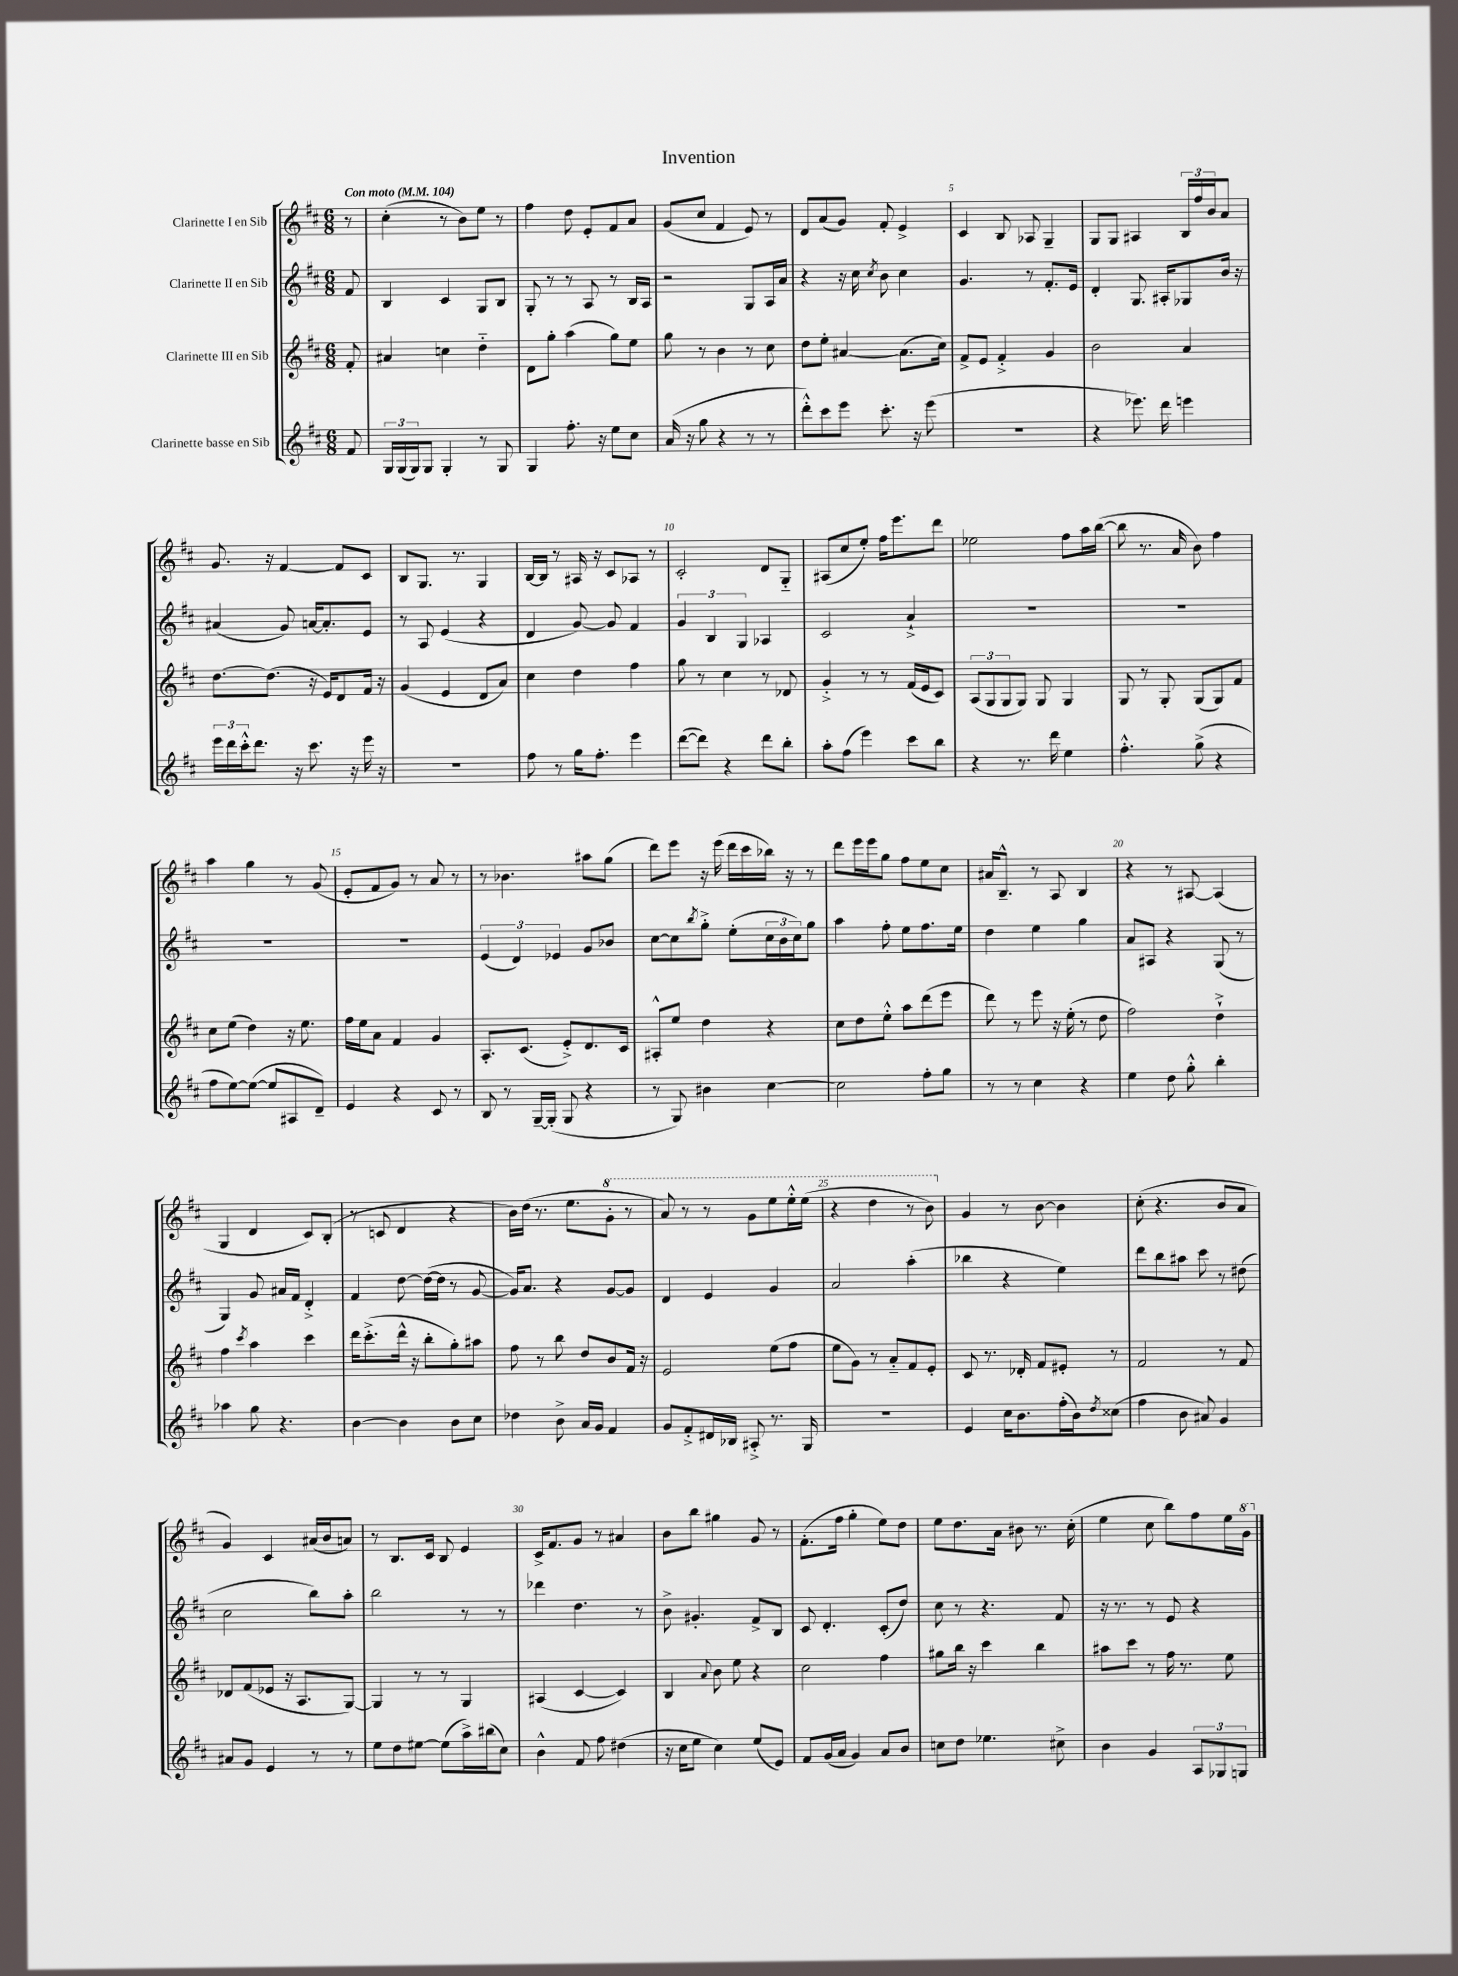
\header { title = "Invention" }
<<
\new StaffGroup <<
\new Staff = "s0" \with { instrumentName = "Clarinette I en Sib" } {
    \clef treble \key d \major \numericTimeSignature \time 6/8 \partial 8 \tempo "Con moto" 4 = 104
    r8 |
    cis''4-.( r8 b'8) e''8 r8 |
    fis''4 d''8 e'8-. fis'8 a'8 |
    g'8( cis''8 fis'4 e'8) r8 |
    d'8 a'8( g'8) fis'8-. e'4-> |
    cis'4 b8 aes8 g4-- |
    g8 g8 ais4 \tuplet 3/2 { b16 fis''16 b'16 } a'8 |
    g'8. r16 fis'4~ fis'8 cis'8 |
    b8 g8. r8. g4 |
    b16~ b16 r8 ais16 r16 cis'8 aes8 r8 |
    cis'2-. d'8 g8-_ |
    ais8( cis''8 e''8-.) fis''16 e'''8. d'''8 |
    ees''2 fis''8 a''16 b''16~( |
    b''8 r8. a'16 b'8) fis''4 |
    a''4 g''4 r8 g'8( |
    e'8-. fis'8 g'8) r8 a'8 r8 |
    r8 bes'4. ais''8 g''8( |
    d'''8) e'''8 r16 e'''16( d'''16 cis'''16 bes''16) r16 r8 |
    d'''8 e'''16 e'''16 g''8 fis''8 e''8 cis''8 |
    ais'16 b8.---^ r8 a8 b4 |
    r4 r8 ais8~ ais4( |
    g4 d'4 cis'8) b8-.( |
    r8 c'8 d'4 r4 |
    b'16) d''16( r8. e''8. \ottava #1 g''8-. r8 |
    a''8) r8 r8 g''8 e'''8 e'''16-.-^ e'''16( |
    r4 d'''4 r8 b''8) \ottava #0 |
    g'4 r8 b'8~ b'4 |
    cis''8-.( r4. b'8 a'8 |
    g'4) cis'4 ais'16( b'16 a'8) |
    r8 b8. cis'16 b8 e'4 |
    cis'16-> fis'8. g'8 r8 ais'4 |
    b'8 b''8 gis''4 g'8 r8 |
    fis'8.-.( fis''16 g''4-. e''8) d''8 |
    e''8 d''8. a'16 bis'8 r8. cis''16-.( |
    e''4 cis''8 b''8) fis''8 e''16 \ottava #1 g''16 \ottava #0 \bar "|." |
}
\new Staff = "s1" \with { instrumentName = "Clarinette II en Sib" } {
    \clef treble \key d \major \numericTimeSignature \time 6/8 \partial 8
    fis'8 |
    b4 cis'4 g8 b8 |
    g8-. r8 r8 a8 r8 b16 a16 |
    r2 g8 a16 a'16 |
    r4 r16 cis''16 \acciaccatura { cis''8 } b'8 cis''4 |
    g'4. r8 fis'8.-. e'16 |
    d'4-. g8. ais16-. ges8 b'16 r16 |
    ais'4( g'8) a'16~ a'8.-. e'8 |
    r8 a8 e'4( r4 |
    d'4 g'8~) g'8 fis'4 |
    \tuplet 3/2 { g'4 b4 g4 } aes4 |
    cis'2 a'4-!-> |
    R2. |
    R2. |
    R2. |
    R2. |
    \tuplet 3/2 { e'4( d'4) ees'4 } g'8 bes'8 |
    cis''8~ cis''8 \acciaccatura { b''8 } g''8-.-> e''8-.( \tuplet 3/2 { cis''16 b'16 cis''16) } g''8 |
    a''4 fis''8-. e''8 fis''8. e''16 |
    d''4 e''4 g''4 |
    a'8 ais8 r4 g8( r8 |
    g4) g'8 ais'16 fis'16 d'4-.-> |
    fis'4 d''8~ d''16~( d''16 r8 g'8~ |
    g'16) a'8. r4 g'8~ g'8 |
    d'4 e'4 g'4 |
    a'2 a''4-.( |
    bes''4 r4 e''4) |
    d'''8 b''8 ais''8 cis'''8 r8 dis''8( |
    cis''2 b''8) a''8-. |
    b''2 r8 r8 |
    des'''4 d''4. r8 |
    b'8-> gis'4.-. fis'8-> b8 |
    cis'8 d'4.-. cis'8-.( d''8) |
    cis''8 r8 r4. fis'8 |
    r16 r8. r8 e'8 r4 \bar "|." |
}
\new Staff = "s2" \with { instrumentName = "Clarinette III en Sib" } {
    \clef treble \key d \major \numericTimeSignature \time 6/8 \partial 8
    fis'8-. |
    ais'4 c''4 d''4-_ |
    d'8 g''8-. a''4( g''8) e''8 |
    g''8 r8 b'4 r8 cis''8 |
    d''8 e''8-. ais'4~ ais'8.( cis''16) |
    fis'8-> e'8 fis'4-.-> g'4 |
    b'2 a'4 |
    d''8.~ d''8.( r16 e'16) d'8 fis'16 r16 |
    g'4( e'4 d'8 a'8) |
    cis''4 d''4 fis''4 |
    g''8 r8 cis''4 r8 des'8 |
    g'4-.-> r8 r8 fis'16( e'16 cis'8) |
    \tuplet 3/2 { a8( g8 g8 } g8) g8 g4 |
    g8 r8 g8-. g8( g8) fis'8 |
    cis''8 e''8( d''4) r16 e''8. |
    fis''16 e''16 a'8 fis'4 g'4 |
    a8.-. cis'8.( e'8-.->) d'8. cis'16 |
    ais8-.-^ e''8 d''4 r4 |
    cis''8 d''8 e''8-.-^ a''8 d'''8( e'''8 |
    d'''8) r8 e'''8 r16 e''16-.( r8 d''8 |
    fis''2) d''4-!-> |
    fis''4 \acciaccatura { cis'''8 } a''4 cis'''4 |
    d'''16 cis'''8.-.->( d'''16-^ r16 b''8-. g''8-.) ais''8 |
    fis''8 r8 b''8 d''8 b'8 fis'16 r16 |
    e'2 e''8( fis''8 |
    e''8 g'8) r8 a'8-_ fis'8 e'8-. |
    cis'8 r8. des'16-. fis'8 eis'8-. r8 |
    fis'2 r8 fis'8 |
    des'8 fis'8( ees'8 r16 a8. g8~) |
    g4 r8 r8 g4 |
    ais4( cis'4~ cis'4) |
    b4 \appoggiatura { a'8 } b'8 e''8 r4 |
    cis''2 fis''4 |
    gis''8 b''16 r16 cis'''4 b''4 |
    ais''8 cis'''8 r8 fis''16 r8. e''8 \bar "|." |
}
\new Staff = "s3" \with { instrumentName = "Clarinette basse en Sib" } {
    \clef treble \key d \major \numericTimeSignature \time 6/8 \partial 8
    fis'8 |
    \tuplet 3/2 { g16 g16( g16) } g8 g4-. r8 g8 |
    g4 fis''8.-. r16 e''8 cis''8 |
    a'16( r16 g''8 r4 r8 r8 |
    d'''8-.-^) cis'''8 e'''8 cis'''8.-. r16 e'''8( |
    R2. |
    r4 ees'''8.) d'''16 e'''4 |
    \tuplet 3/2 { e'''16 d'''16 cis'''16-.-^ } d'''8. r16 cis'''8. r16 e'''16 r16 |
    R2. |
    fis''8 r8 g''16 fis''8.-. e'''4 |
    d'''8~( d'''8) r4 d'''8 b''8-. |
    a''8-. fis''8( e'''4) cis'''8 b''8 |
    r4 r8. d'''16 e''4 |
    fis''4.-.-^ g''8->( r4 |
    fis''8 e''8~) e''8~( e''8 ais8 d'8--) |
    e'4 r4 cis'8 r8 |
    b8 r8 g16~-- g16-.( g8 r4 |
    r8 g8) bis'4 cis''4~ |
    cis''2 fis''8-. g''8 |
    r8 r8 cis''4 r4 |
    e''4 d''8 g''8-.-^ b''4-. |
    aes''4 g''8 r4. |
    b'4~ b'4 b'8 cis''8 |
    des''4 b'8-> a'16 g'16 fis'4 |
    g'8 fis'8-.-> dis'16 bes16 ais8-.-> r8. g16 |
    R2. |
    e'4 cis''16 b'8. fis''16-.( b'16) \acciaccatura { d''8 } cisis''8( |
    fis''4 b'8 ais'8) g'4 |
    ais'8 g'8 e'4 r8 r8 |
    e''8 d''8 eis''8~ eis''8( a''16->) bis''16( cis''8) |
    b'4-^ fis'8 fis''8 dis''4( |
    r16 cis''16 e''8 cis''4) e''8( e'8) |
    fis'8 g'16( a'16 g'4) a'8 b'8 |
    c''8 d''8 ees''4. cis''8-> |
    b'4 g'4 \tuplet 3/2 { a8 ges8 g8 } \bar "|." |
}
>>
>>
\layout { \context { \Score \override BarNumber.break-visibility = ##(#f #t #t) barNumberVisibility = #(every-nth-bar-number-visible 5) } }
